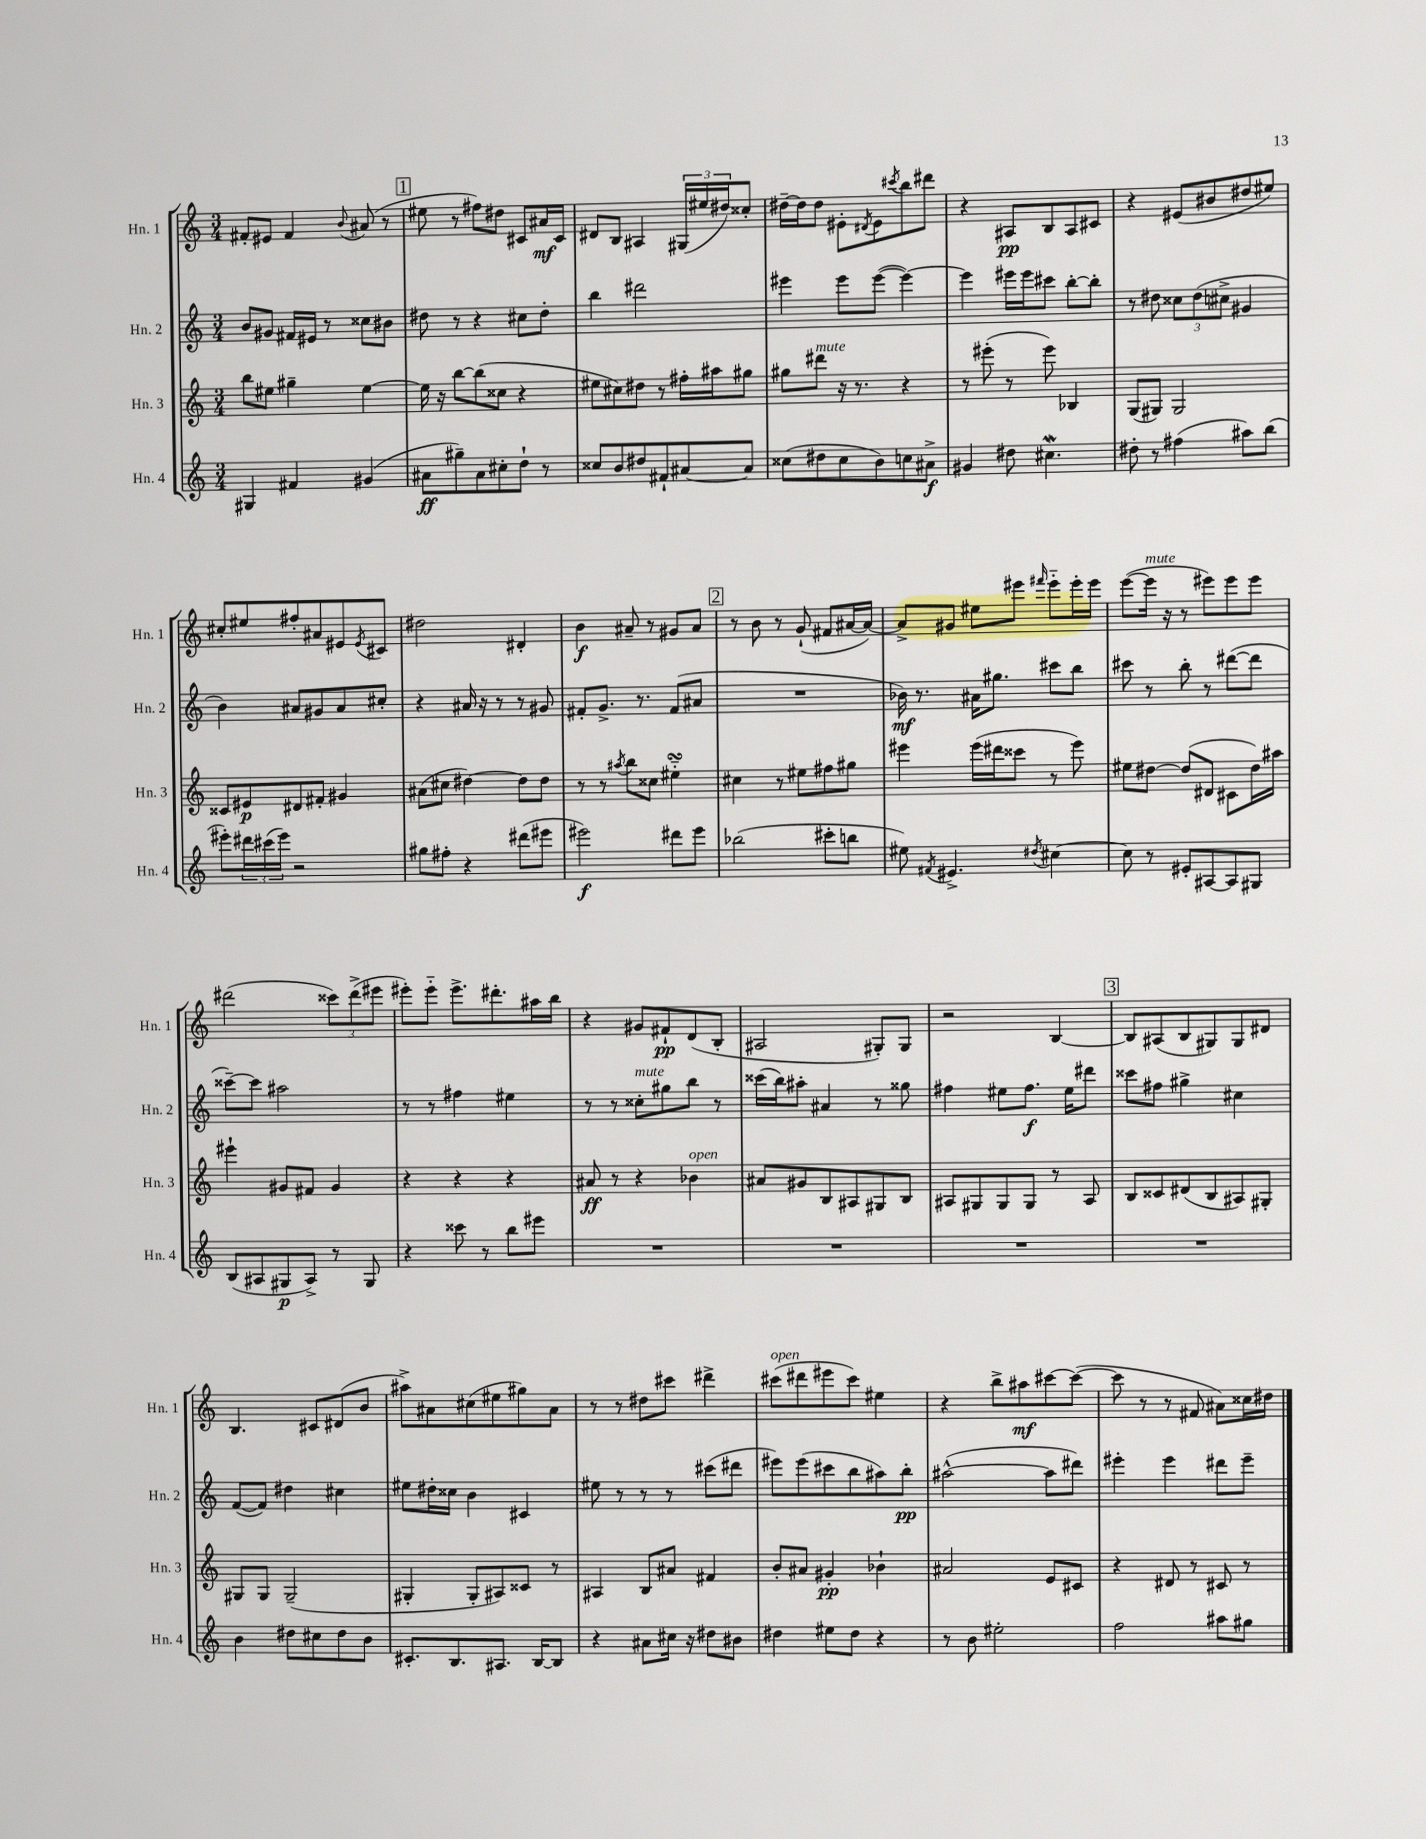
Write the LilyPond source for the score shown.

<<
\new StaffGroup <<
\new Staff = "s0" \with { instrumentName = "Hn. 1" shortInstrumentName = "Hn. 1" } {
    \clef treble \key c \major \numericTimeSignature \time 3/4
    fis'8-. eis'8 fis'4 \appoggiatura { b'8 } ais'8( r8 |
    \mark \markup { \box "1" } eis''8 r8 fis''8) dis''8 cis'8 ais'16\mf cis'16 |
    dis'8 b8 ais4 \tuplet 3/2 { gis16( eis''16 dis''16) } cisis''8-. |
    dis''16~-- dis''16 dis''8 eis'8-. \acciaccatura { dis'8 } eis'8 \acciaccatura { cis'''8 } b''8 dis'''8 |
    r4 ais8\pp b8 ais8 cis'8 |
    r4 eis'8( bis'8 dis''8 eis''8) |
    cis''8-. eis''8 fis''8-. ais'8 eis'8 \acciaccatura { eis'8 } cis'8 |
    dis''2 dis'4-. |
    b'4\f ais'8-- r8 gis'8 ais'8 |
    \mark \markup { \box "2" } r8 b'8 r8 g'8-!( fis'8 ais'16~ ais'16~) |
    ais'8-> gis'8 eis''8 eis'''8 \grace { fis'''16 } eis'''8-_ eis'''16-. eis'''16 |
    e'''8~( e'''16^\markup { \italic "mute" } r16 r8 eis'''8) eis'''8 eis'''8 |
    dis'''2( \tuplet 3/2 { cisis'''8) dis'''8->( eis'''8 } |
    eis'''8-.) eis'''8-_ eis'''8.-> dis'''8.-. ais''16 b''16 |
    r4 gis'8 fis'8-!\pp d'8( b8-. |
    ais2 gis8-.) gis8 |
    r2 b4~ |
    \mark \markup { \box "3" } b8 ais8( b8 gis8) gis8 dis'8 |
    b4. cis'8 dis'8( b'8 |
    ais''8->) ais'8 cis''8( eis''8 gis''8) ais'8 |
    r8 r8 dis''8 cis'''8 dis'''4-> |
    cis'''8^\markup { \italic "open" }( dis'''8 eis'''8 cis'''8) eis''4 |
    r4 b''8-> ais''8\mf cis'''8~ cis'''8~( |
    cis'''8 r8 r8 fis'8 ais'8) cisis''16 dis''16 \bar "|." |
}
\new Staff = "s1" \with { instrumentName = "Hn. 2" shortInstrumentName = "Hn. 2" } {
    \clef treble \key c \major \numericTimeSignature \time 3/4
    b'8 gis'8 fis'16 eis'16 r8 cisis''8 bis'8 |
    \mark \markup { \box "1" } dis''8 r8 r4 cis''8 dis''8-. |
    b''4 dis'''2 |
    eis'''4 eis'''8 eis'''8~( eis'''4~) |
    eis'''4 eis'''16 eis'''16 cis'''8 b''8~-. b''8-. |
    r8 dis''8 \tuplet 3/2 { cisis''8 dis''8( cis''8-> } gis'4 |
    b'4) ais'8 gis'8 ais'8 cis''8-. |
    r4 ais'16 r16 r8 r8 gis'8 |
    fis'8-. g'8.-> r8. fis'8( ais'8 |
    \mark \markup { \box "2" } R2. |
    bes'16\mf) r8. ais'16 gis''8. cis'''8 b''8 |
    cis'''8 r8 b''8-. r8 dis'''8~( dis'''8 |
    cisis'''8~--) cisis'''8 ais''2 |
    r8 r8 fis''4 eis''4 |
    r8 r8 cisis''8-.^\markup { \italic "mute" } gis''8 b''8 r8 |
    cisis'''16( b''16) ais''8-. ais'4 r8 gisis''8 |
    fis''4 eis''8 fis''8.\f eis''16 dis'''8 |
    \mark \markup { \box "3" } cisis'''8 fis''8 gis''4-> cis''4 |
    f'8~( f'8) dis''4 cis''4 |
    eis''8 dis''16-. cisis''16 b'4 cis'4 |
    eis''8 r8 r8 r8 cis'''8( dis'''8 |
    eis'''8) eis'''8( cis'''8 b''8 ais''8) b''8-.\pp |
    ais''2~-^( ais''8 dis'''8) |
    eis'''4-. eis'''4 dis'''8 eis'''8-- \bar "|." |
}
\new Staff = "s2" \with { instrumentName = "Hn. 3" shortInstrumentName = "Hn. 3" } {
    \clef treble \key c \major \numericTimeSignature \time 3/4
    b''8 eis''8 gis''4-- eis''4~ |
    \mark \markup { \box "1" } eis''16 r16 b''8~ b''8( cisis''8 r4 |
    eis''8 cis''8) dis''8 r8 fis''16-. ais''16 gis''8 |
    gis''8 dis'''8^\markup { \italic "mute" } r16 r8. r4 |
    r8 eis'''8-.( r8 eis'''8) bes4 |
    g8( gis8) gis2 |
    cisis'8 eis'8\p dis'8 fis'8-. gis'4 |
    ais'8( cis''8 dis''4~) dis''8 dis''8 |
    r8 r8 \acciaccatura { ais''8 } b''8 cisis''8 eis''4-_\turn |
    \mark \markup { \box "2" } cis''4 r8 eis''8 fis''8 gis''8 |
    eis'''4 eis'''16( dis'''16 cisis'''8 r8 eis'''8) |
    eis''8 dis''8~ dis''8( dis'8 cis'8 dis''16) ais''16 |
    eis'''4-! gis'8 fis'8 gis'4 |
    r4 r4 r4 |
    ais'8\ff r8 r4 bes'4^\markup { \italic "open" } |
    ais'8 gis'8 b8 ais8 gis8 b8 |
    ais8 gis8 gis8 gis8 r8 ais8 |
    \mark \markup { \box "3" } b8 cisis'8 dis'8( b8 ais8) gis8-. |
    gis8 gis8 gis2--( |
    gis4-. gis8-. ais8) cisis'8 r8 |
    ais4 b8 ais'8 fis'4 |
    b'8-. ais'8 gis'4-.\pp bes'4-! |
    ais'2 e'8 cis'8 |
    r4 dis'8 r8 cis'8 r8 \bar "|." |
}
\new Staff = "s3" \with { instrumentName = "Hn. 4" shortInstrumentName = "Hn. 4" } {
    \clef treble \key c \major \numericTimeSignature \time 3/4
    gis4 fis'4 gis'4( |
    \mark \markup { \box "1" } ais'8\ff gis''8--) ais'8 cis''8-. d''8-! r8 |
    cisis''8 b'8 dis''8 fis'8-! ais'8~ ais'8 |
    cisis''8( dis''8 cisis''8 b'8) c''8 ais'8->\f |
    gis'4 dis''8 cis''4.\mordent |
    dis''8-. r8 fis''4( ais''8) b''8( |
    eis'''8-.) \tuplet 3/2 { dis'''16 cis'''16( eis'''16) } r2 |
    gis''8 fis''8-. r4 dis'''8( eis'''8 |
    eis'''2\f) dis'''8 eis'''8 |
    \mark \markup { \box "2" } bes''2( cis'''8-. b''8 |
    eis''8) \acciaccatura { fis'8 } eis'4.-> \acciaccatura { dis''8 } cis''4~ |
    cis''8 r8 eis'8-. ais8~ ais8 gis8 |
    b8( ais8 gis8\p ais8->) r8 gis8 |
    r4 cisis'''8 r8 b''8 eis'''8 |
    R2. |
    R2. |
    R2. |
    \mark \markup { \box "3" } R2. |
    b'4 dis''8 cis''8 dis''8 b'8 |
    cis'8.-. b8. ais8. b16~ b8 |
    r4 ais'8 cis''16 r16 dis''8 bis'8 |
    dis''4 eis''8 dis''8 r4 |
    r8 b'8 eis''2-. |
    f''2 ais''8 gis''8 \bar "|." |
}
>>
>>
\layout { \context { \Score \remove "Bar_number_engraver" } }
